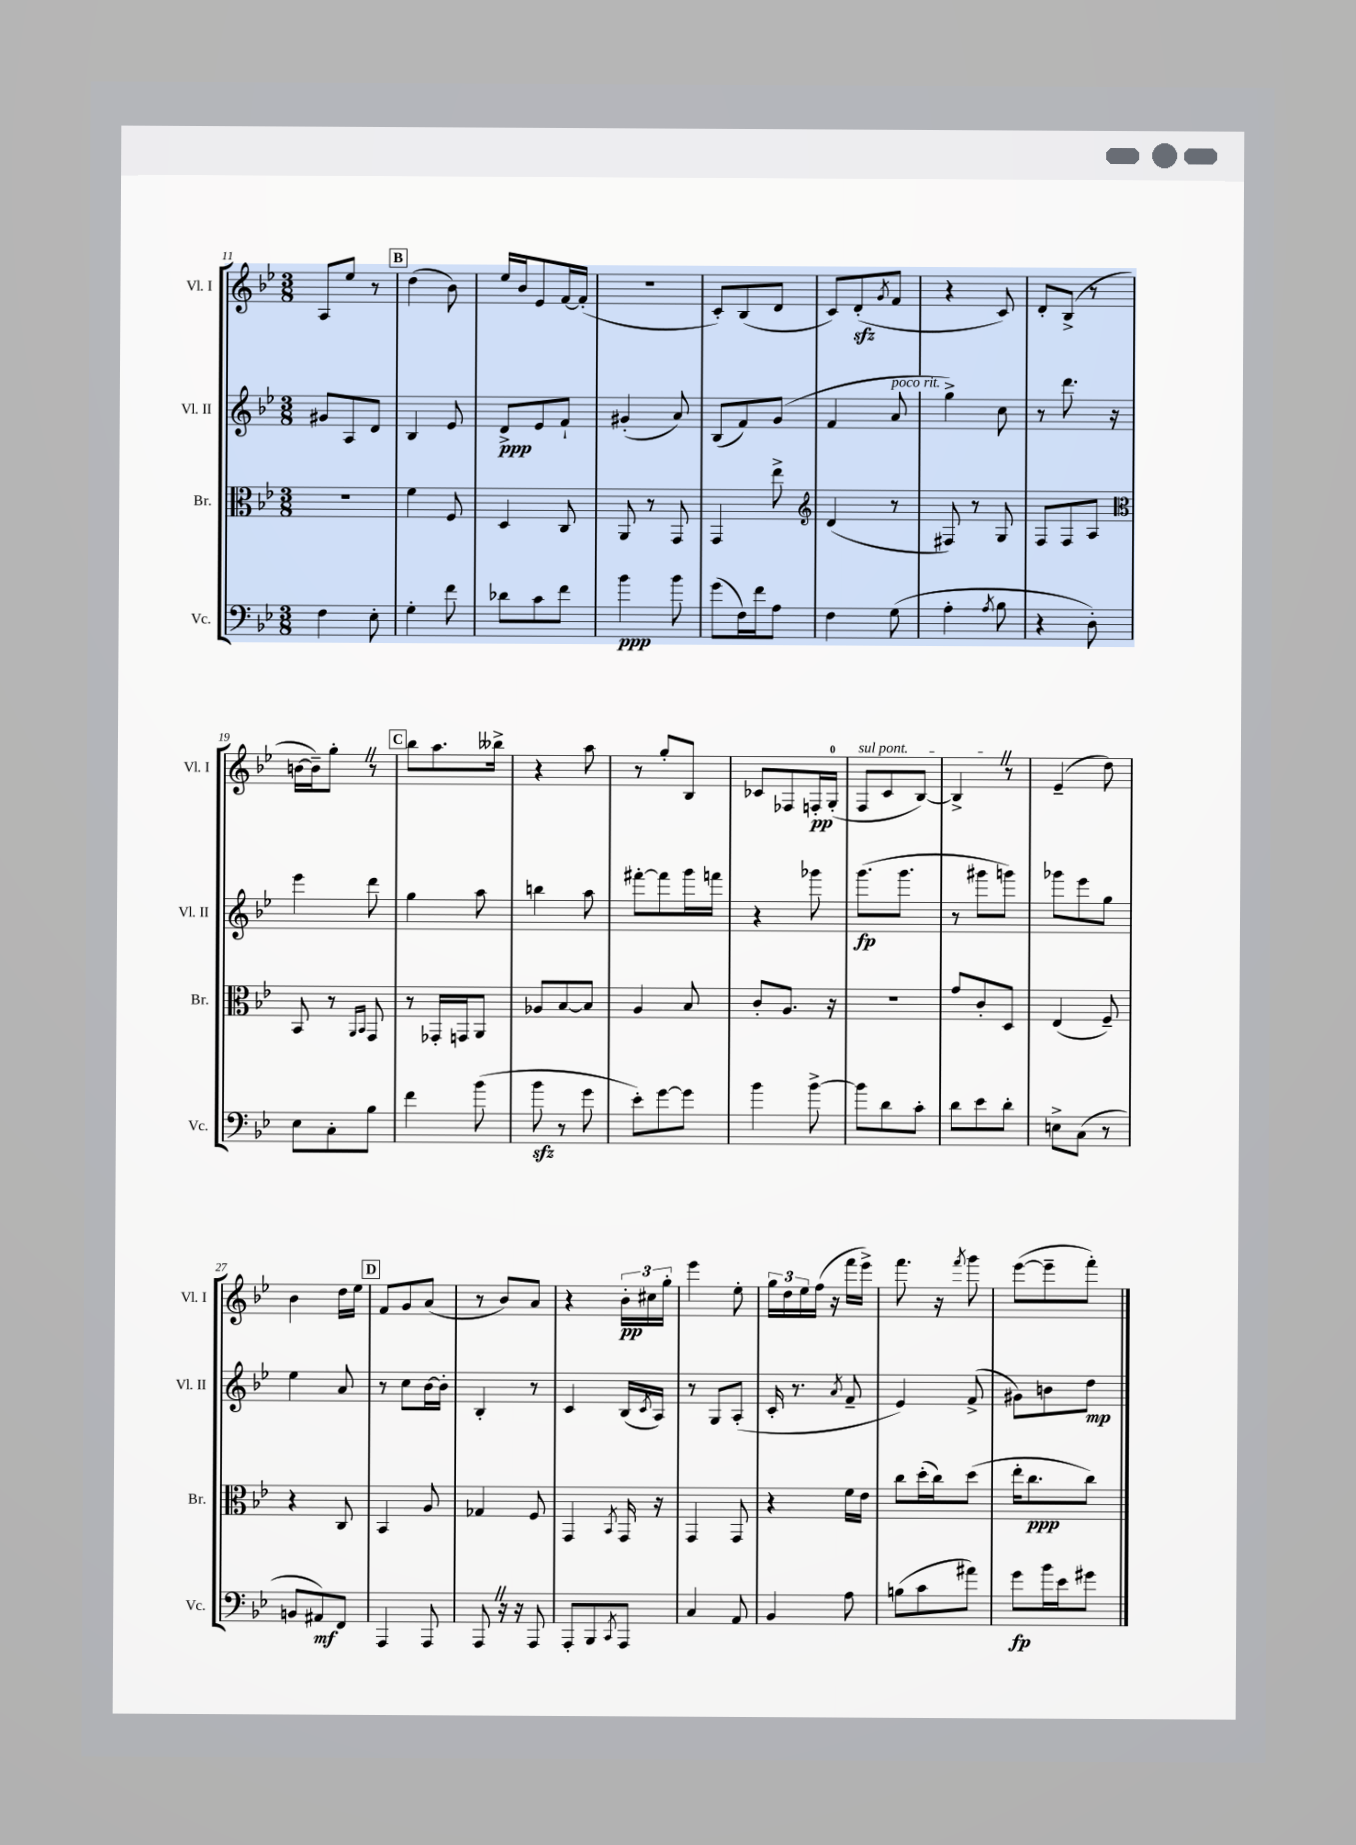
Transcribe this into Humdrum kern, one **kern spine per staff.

**kern	**kern	**kern	**kern
*staff4	*staff3	*staff2	*staff1
*clefF4	*clefC3	*clefG2	*clefG2
*k[b-e-]	*k[b-e-]	*k[b-e-]	*k[b-e-]
*M3/8	*M3/8	*M3/8	*M3/8
4F	4.r	8g#	8A
.	.	8A	8ee-
8E-'	.	8d	8r
=	=	=	=
4G'	4f	4B-	(4dd
8f	8F	8e-	8b-)
=	=	=	=
8d-	4D	8d^	16ee-
.	.	.	16b-
8c	.	8e-	8e-
8f	8C	8f`	[16f
.	.	.	(16f']
=	=	=	=
4b-	8AA	(4g#'	4.r
.	8r	.	.
8b-	8GG	8a)	.
=	=	=	=
(8g	4GG	(8B-	8c')
16F)	.	8f)	(8B-
16f	.	.	.
8A	8ee-^	(8g	8d
=	=	=	=
*	*clefG2	*	*
4F	(4d	4f	8c)
.	.	.	(8d'
.	.	.	8qg
(8G	8r	8a	8f
=	=	=	=
4A'	8F#)	4gg^)	4r
.	8r	.	.
8qA	.	.	.
8B-	8G	8cc	8c)
=	=	=	=
4r	8F	8r	8d'
.	8F	8.ddd	(8B-^
8D')	8A	.	8r
.	.	16r	.
=	=	=	=
*	*clefC3	*	*
8E-	8BB-	4eee-	[16b
.	.	.	16b~])
8C'	8r	.	8gg'
.	16qqAA	.	.
.	16qqBB-	.	.
8B-	8GG	8ddd	8r
=	=	=	=
4f	8r	4gg	8bb-
.	16GG-'	.	8.aa
.	16GG	.	.
(8b-	8AA	8aa	.
.	.	.	16bb--^
=	=	=	=
8b-	8A-	4bb	4r
8r	[8B-	.	.
8g	8B-]	8aa	8aa
=	=	=	=
8e-')	4A	[8fff#'	8r
[8g	.	8fff#]	8gg'
8g]	8B-	16ggg	8B-
.	.	16fff	.
=	=	=	=
4b-	8c'	4r	8c-
.	8.A	.	8F-
[8b-^	.	8ggg-	16F'
.	16r	.	(16G'
=	=	=	=
8b-]	4.r	(8.ggg	8F
8d	.	.	8c
.	.	8.ggg	.
8c'	.	.	[8B-)
=	=	=	=
8d	8g	8r	4B-^]
8e-	8c'	8ggg#	.
8d'	8D	8ggg)	8r
=	=	=	=
8E^	(4E-	8ggg-	(4e-~
(8C	.	8eee-	.
8r	8F~)	8gg	8dd)
=	=	=	=
8BB	4r	4ee-	4b-
8AA#)	.	.	.
8FF	8C	8a	16dd
.	.	.	16ee-
=	=	=	=
4AAA	4BB-	8r	8f
.	.	8cc	8g
8AAA	8A	[16b-	(8a
.	.	16b-']	.
=	=	=	=
8AAA	4G-	4B-'	8r
16r	.	.	8b-)
16r	.	.	.
8AAA	8F	8r	8a
=	=	=	=
8AAA'	4GG	4c	4r
8BBB-	.	.	.
8qCC	8qBB-	.	.
8AAA	16GG	(16B-	24b-'
.	.	.	24cc#
.	.	8qc	.
.	16r	16A)	.
.	.	.	24gg'
=	=	=	=
4C	4GG	8r	4eee-
.	.	8G	.
8AA	8GG	(8A'	8ee-'
=	=	=	=
4BB-	4r	16c'	24gg
.	.	.	24dd
.	.	8.r	.
.	.	.	24ee-
.	.	.	(16ff
.	.	.	16r
.	.	8qa	.
8A	16f	8f~	16fff
.	16e-	.	16eee-^)
=	=	=	=
(8B	8cc	4e-)	8.fff
8c	(16dd'	.	.
.	16cc)	.	16r
.	.	.	8qfff
8a#)	(8dd	(8f^	8ggg
=	=	=	=
8g	16ee-'	8g#)	([8eee-
.	8.cc	.	.
16b-	.	8b	8eee-~]
16e-	.	.	.
8g#	8cc)	8dd	8fff')
==	==	==	==
*-	*-	*-	*-
